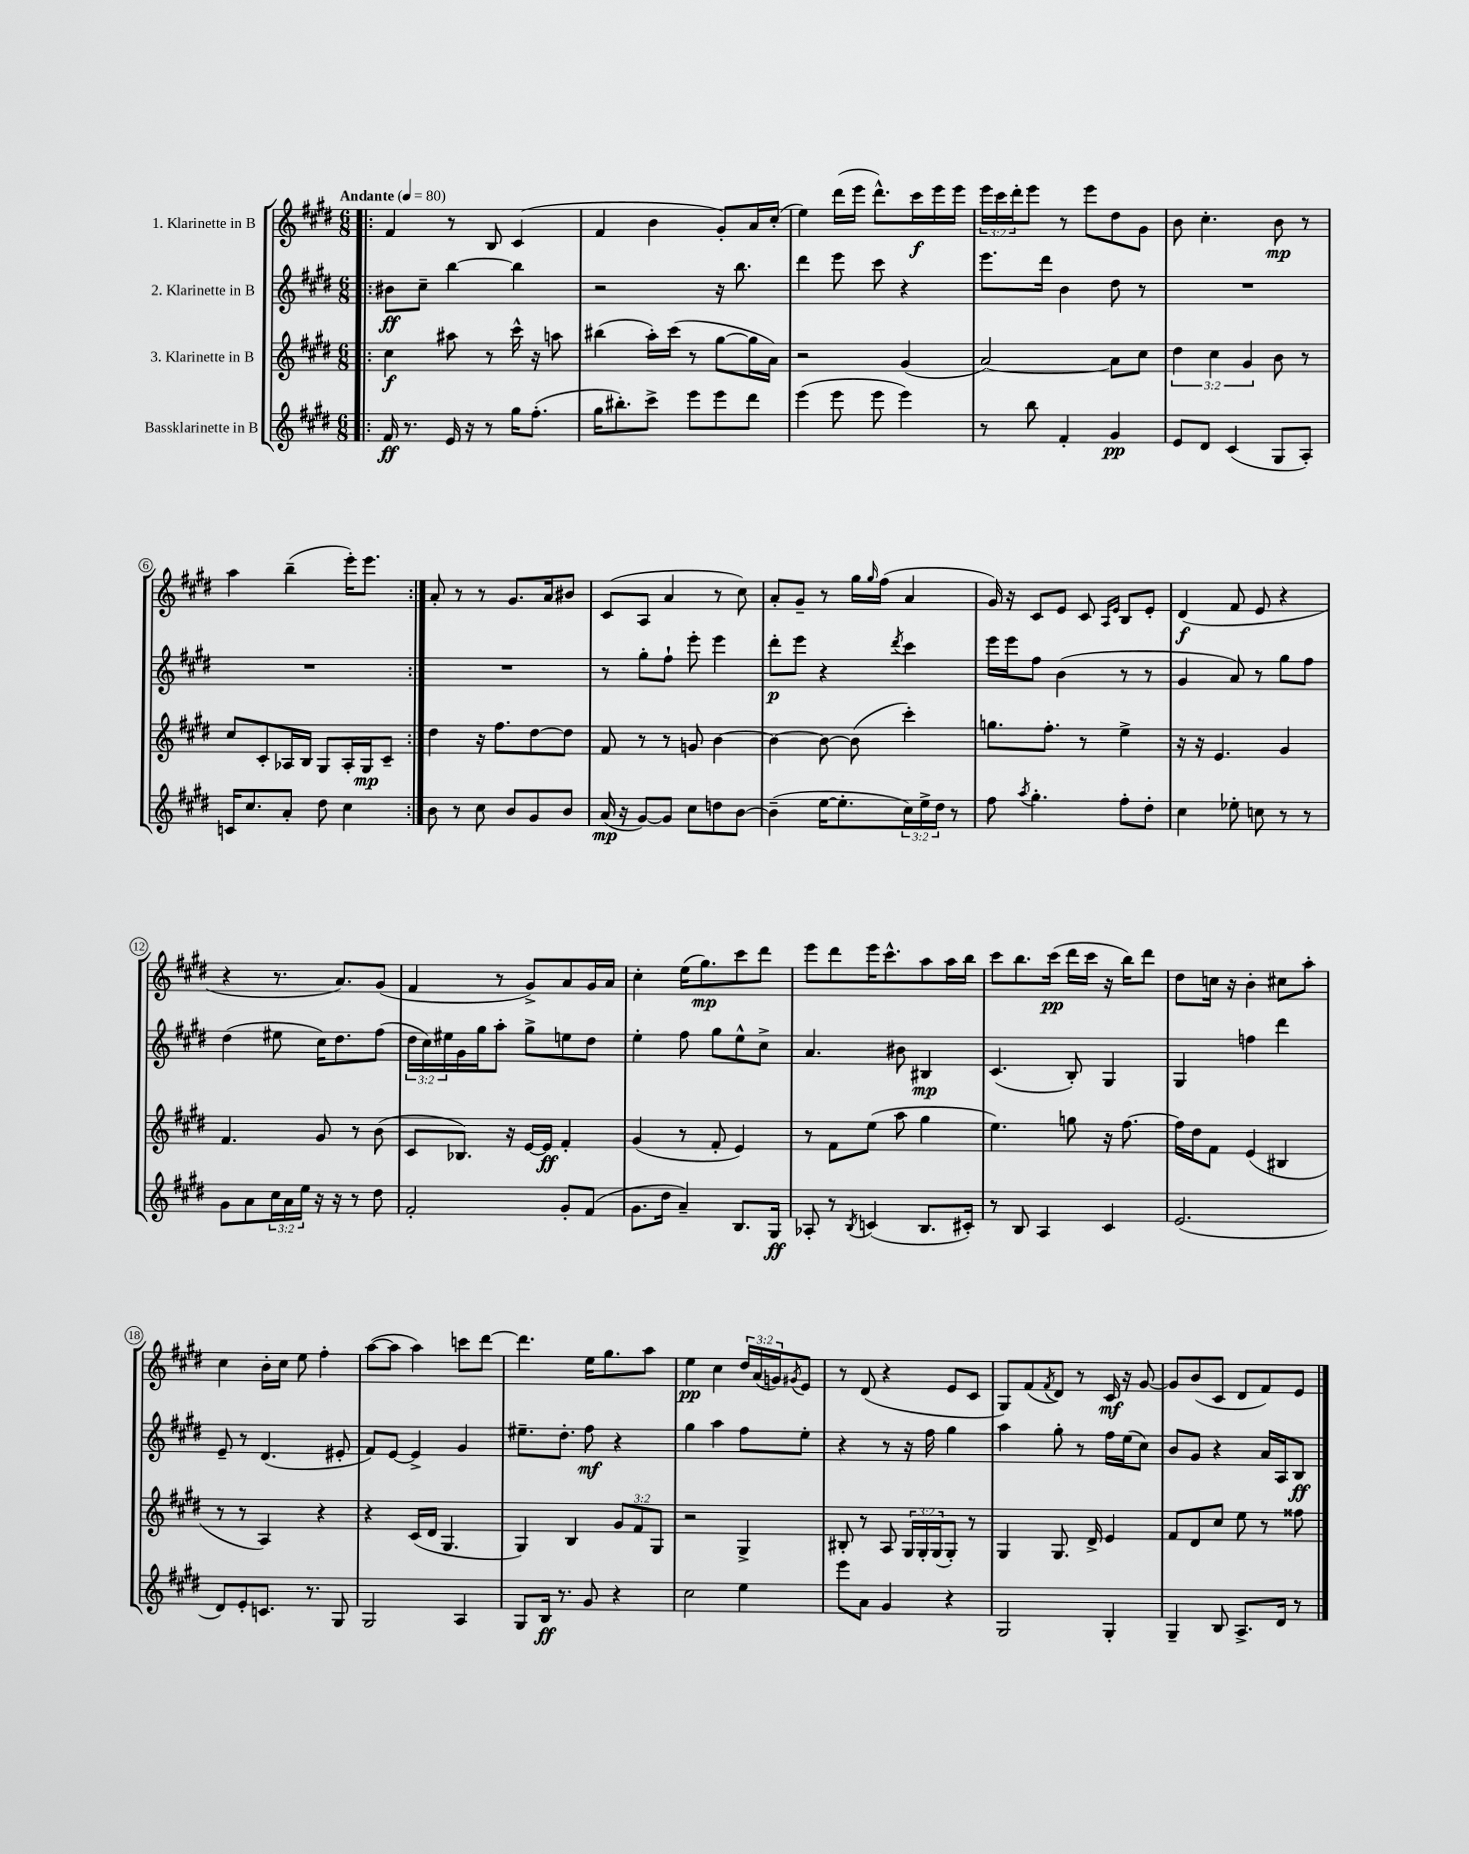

**kern	**kern	**kern	**kern
*staff4	*staff3	*staff2	*staff1
*clefG2	*clefG2	*clefG2	*clefG2
*k[f#c#g#d#]	*k[f#c#g#d#]	*k[f#c#g#d#]	*k[f#c#g#d#]
*M6/8	*M6/8	*M6/8	*M6/8
*MM80	*MM80	*MM80	*MM80
=!|:	=!|:	=!|:	=!|:
16f#	4cc#	8b#	4f#
8.r	.	.	.
.	.	8cc#~	.
16e	8aa#	[4bb	8r
16r	.	.	.
8r	8r	.	8B
16gg#	16ccc#^^	4bb]	(4c#
(8.ff#'	16r	.	.
.	8aa	.	.
=	=	=	=
16gg#	(4bb#	2r	4f#
8.bb#')	.	.	.
8ccc#^	16aa')	.	4b
.	(16ccc#	.	.
8eee	8r	.	.
8eee	[8gg#	16r	8g#')
.	.	8.bb	.
8ddd#	16gg#]	.	16a
.	16a)	.	(16cc#'
=	=	=	=
(4eee	2r	4ddd#	4ee)
8eee	.	8eee	(16ddd#
.	.	.	16eee
8eee	.	8ccc#	8.ddd#^^)
4eee)	(4g#	4r	.
.	.	.	16ccc#
.	.	.	16eee
.	.	.	16eee
=	=	=	=
8r	[2a)	8.eee	24eee
.	.	.	24ccc#
.	.	.	24ddd#'
8bb	.	.	8eee
.	.	16ddd#	.
4f#'	.	4b	8r
.	.	.	8eee
4g#	8a]	8dd#	8dd#
.	8cc#	8r	8g#
=	=	=	=
8e	6dd#	2.r	8b
8d#	.	.	4.cc#'
.	6cc#	.	.
(4c#	.	.	.
.	6g#	.	.
8G#	8b	.	8b
8A')	8r	.	8r
=	=	=	=
16c	8cc#	2.r	4aa
8.cc#	.	.	.
.	8c#'	.	.
8a'	16A-	.	(4bb~
.	16B	.	.
8dd#	8G#	.	.
4cc#	16A-'	.	16eee')
.	16G#	.	8.eee
.	8c#~	.	.
=:|!	=:|!	=:|!	=:|!
8b	4dd#	2.r	8a'
8r	.	.	8r
8cc#	16r	.	8r
.	8.ff#	.	.
8b	.	.	8.g#
8g#	[8dd#	.	.
.	.	.	16a
8b	8dd#]	.	8b#
=	=	=	=
(16a	8f#	8r	(8c#
16r	.	.	.
[8g#)	8r	8gg#'	8A
8g#]	8r	8ff#`	4a
8cc#	8g	8eee'	.
8dd	[4b	4eee	8r
[8b	.	.	8cc#)
=	=	=	=
(4b~]	4b_	8ddd#'	8a'
.	.	8eee	8g#~
[16ee	8b_	4r	8r
8.ee']	.	.	.
.	(8b]	.	16gg#
.	.	.	16qqgg#
.	.	.	(16ff#
.	.	8qddd#	.
24cc#)	4ccc#')	4ccc#	4a
24ee^	.	.	.
24dd#	.	.	.
8r	.	.	.
=	=	=	=
8ff#	8.gg	16eee	16g#)
.	.	16eee	16r
8qaa	.	.	.
4.gg#'	.	8ff#	8c#
.	8.ff#'	.	.
.	.	(4b	8e
.	8r	.	8c#
.	.	.	16qqA
.	.	.	16qqe
8ff#'	4ee^	8r	8B
8dd#'	.	8r	8e'
=	=	=	=
4cc#	16r	4g#	(4d#
.	16r	.	.
.	4.e	.	.
8ee-'	.	8a)	8f#
8cc	.	8r	8e
8r	4g#	8gg#	4r
8r	.	8ff#	.
=	=	=	=
8g#	4.f#	(4dd#	4r
8a	.	.	.
24cc#	.	8ee#	8.r
24a	.	.	.
24ee	.	.	.
16r	8g#	16cc#)	.
16r	.	8.dd#	8.a)
8r	8r	.	.
8dd#	(8b	(8ff#	(8g#
=	=	=	=
2f#'	8c#	24dd#	4f#
.	.	24cc#)	.
.	.	24ee#	.
.	8.B-)	16g#	.
.	.	16gg#	.
.	.	8aa'	8r
.	16r	.	.
.	[16e	8gg#^	8g#^)
.	16e]	.	.
8g#'	4f#'	8ee	8a
(8f#	.	8dd#	16g#
.	.	.	16a
=	=	=	=
8.g#	(4g#	4ee'	4cc#'
16dd#	.	.	.
4a~)	8r	8ff#	(16ee
.	.	.	8.gg#)
.	8f#'	8gg#	.
8.B	4e)	8ee^^	8ccc#
.	.	8cc#^	8ddd#
16G#	.	.	.
=	=	=	=
8A-'	8r	4.a	8eee
8r	8f#	.	8ddd#
8qB	.	.	.
(4c	(8ee	.	16eee
.	.	.	8.ccc#^^
.	8aa	8b#	.
8.B	4gg#	4B#	8aa
.	.	.	16aa
16c#')	.	.	16bb
=	=	=	=
8r	4.ee)	(4.c#	8ccc#
8B	.	.	8.bb
4A	.	.	.
.	.	.	(16ccc#
.	8gg	8B')	16ddd#
.	.	.	16ccc#
4c#	16r	4G#	16r
.	[8.ff#	.	16bb)
.	.	.	8ddd#
=	=	=	=
(2.e	16ff#]	4G#	8dd#
.	16dd#	.	.
.	8f#	.	16cc
.	.	.	16r
.	(4e	4ff	4b'
.	4B#	4ddd#	8cc#
.	.	.	8aa'
=	=	=	=
8d#)	8r	8e~	4cc#
8e'	8r	8r	.
8.c	4A)	(4.d#	16b'
.	.	.	16cc#
.	.	.	8ee
8.r	.	.	.
.	4r	.	4ff#'
8G#	.	8e#'	.
=	=	=	=
2G#	4r	8f#)	([8aa
.	.	[8e	8aa]
.	(16c#	4e^]	4aa)
.	16d#	.	.
.	4.G#	.	.
4A	.	4g#	8ccc
.	.	.	[8ddd#
=	=	=	=
8G#	4G#)	8.ee#~	4.ddd#]
16B	.	.	.
8.r	.	8.dd#'	.
.	4B	.	.
8g#	.	8ff#	16ee
.	.	.	8.gg#
4r	12g#	4r	.
.	12f#	.	.
.	.	.	8aa
.	12G#	.	.
=	=	=	=
2cc#	2r	4gg#	4ee
.	.	4aa	4cc#
4ee	4G#^	8ff#	24dd#
.	.	.	(24a
.	.	.	24g)
.	.	.	8qg#
.	.	8ee'	8e
=	=	=	=
8eee	8B#'	4r	8r
8a	8r	.	(8d#
4g#	8A	8r	4r
.	24G#	16r	.
.	24G#'	.	.
.	.	16ff#	.
.	(24G#	.	.
4r	8G#')	4gg#	8e
.	8r	.	8c#
=	=	=	=
2G#	4G#	4aa	8G#)
.	.	.	(8f#
.	.	.	8qf#
.	8.G#	8gg#'	8d#)
.	.	8r	8r
.	16d#^	.	.
4G#'	4e	16ff#	16c#
.	.	(16ee	16r
.	.	8cc#)	[8g#
=	=	=	=
4G#~	8f#	8b	8g#]
.	8d#	8g#	(8b
8B	8cc#	4r	8c#
8.A^	8ee	.	8d#
.	8r	16a	8f#)
16d#	.	16A	.
8r	8ff##	8B	8e
==	==	==	==
*-	*-	*-	*-
